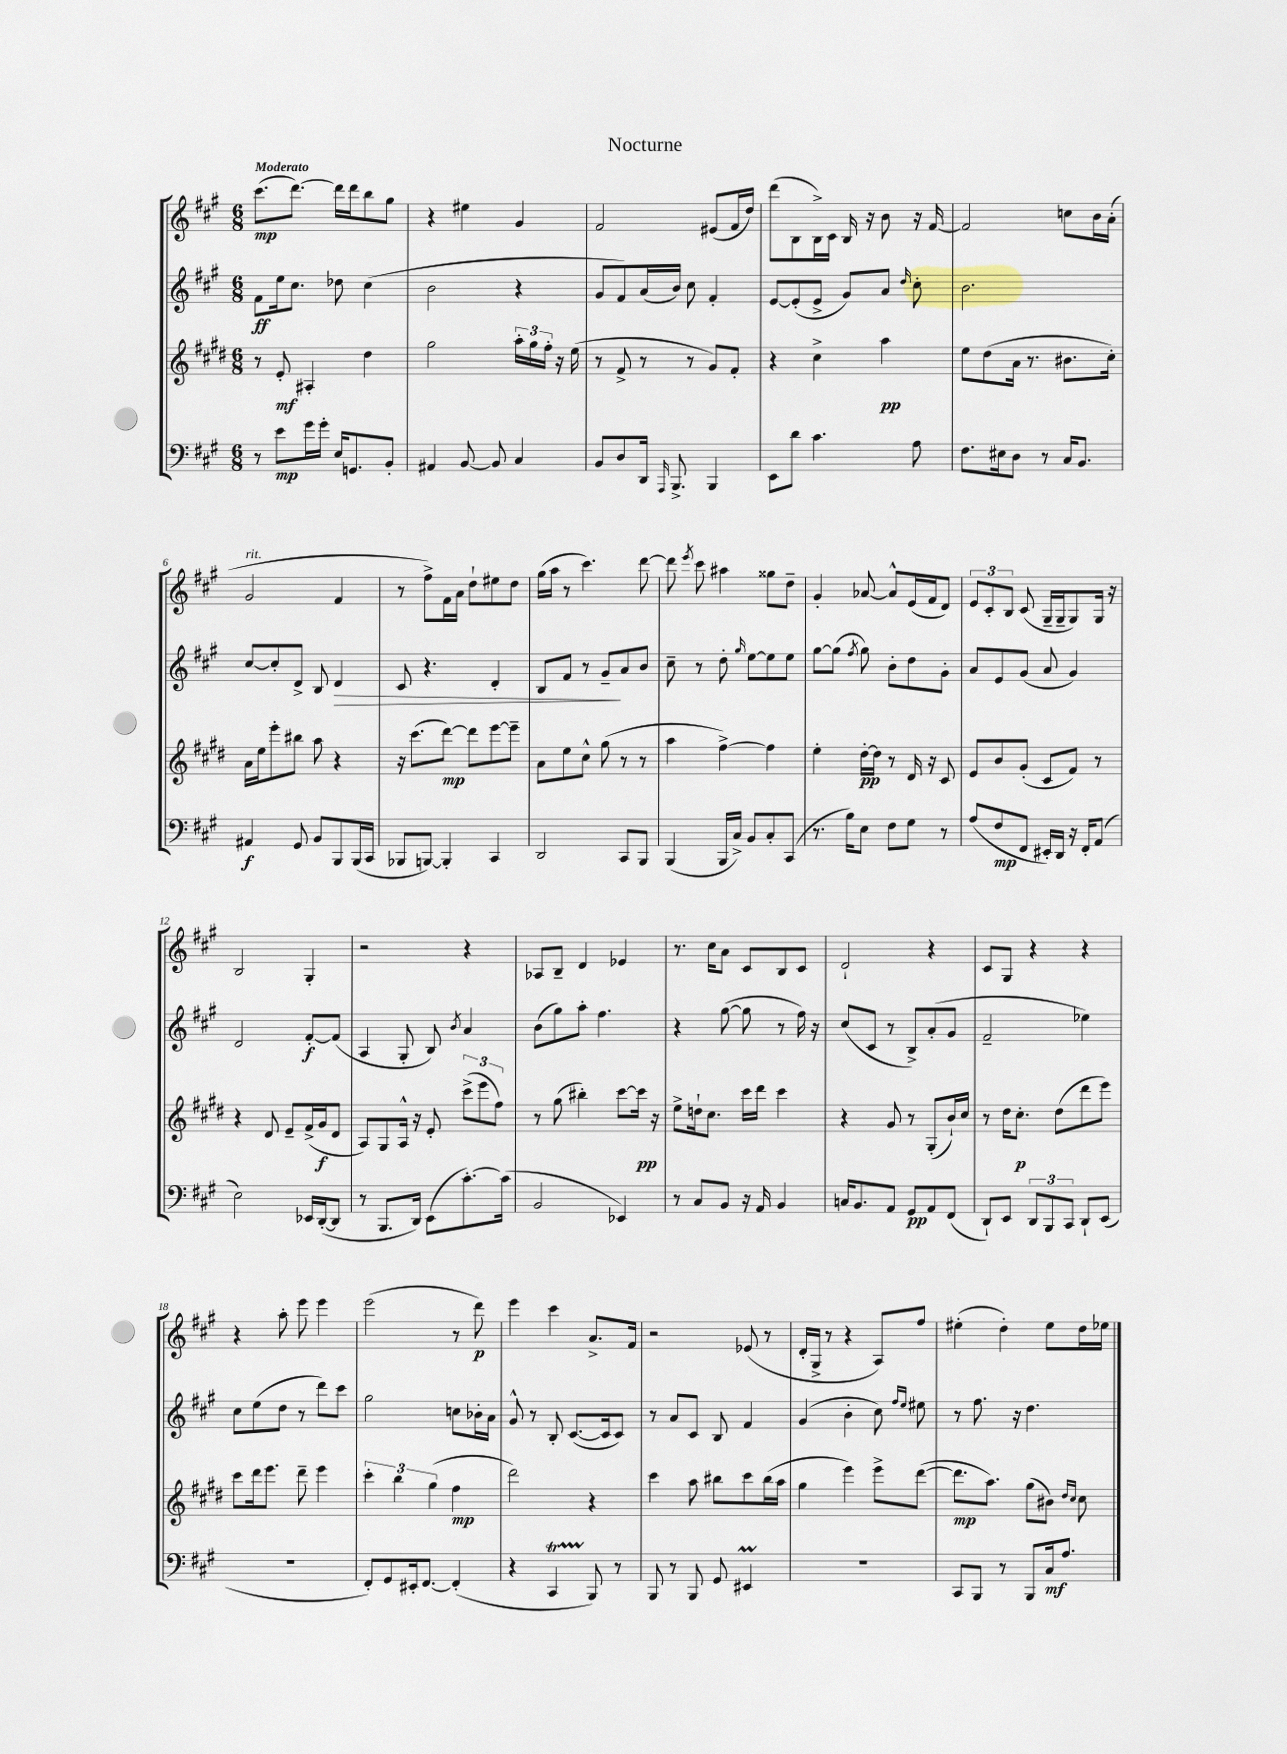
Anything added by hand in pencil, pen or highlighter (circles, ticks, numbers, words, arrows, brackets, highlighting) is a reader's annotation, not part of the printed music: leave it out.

**kern	**dynam	**kern	**dynam	**kern	**dynam	**kern	**dynam
*part4	*part4	*part3	*part3	*part2	*part2	*part1	*part1
*staff4	*staff4	*staff3	*staff3	*staff2	*staff2	*staff1	*staff1
*clefF4	*	*clefG2	*	*clefG2	*	*clefG2	*
*k[f#c#g#]	*	*k[f#c#g#d#]	*	*k[f#c#g#]	*	*k[f#c#g#]	*
*M6/8	*	*M6/8	*	*M6/8	*	*M6/8	*
=1	=1	=1	=1	=1	=1	=1	=1
!	!	!	!	!	!	!LO:TX:a:B:t=Moderato	!
8r	.	8r	.	8f#\L	ff	(8.ccc#\L	mp
8e\L	mp	8e'/	mf	16ee\k	.	.	.
.	.	.	.	8.cc#\J	.	[8.ddd\J)	.
16g#\L	.	4A#X'/	.	.	.	.	.
16g#'\JJ	.	.	.	.	.	.	.
16E/KL	.	.	.	8dd-X\	.	16ddd\LL]	.
8.GGn/	.	.	.	.	.	16ddd\J	.
.	.	4dd#\	.	(4cc#\	.	8bb\	.
8BB'/J	.	.	.	.	.	8gg#\J	.
=2	=2	=2	=2	=2	=2	=2	=2
4AA#X/	.	2gg#\	.	2b\	.	4r	.
[8BB/	.	.	.	.	.	4ee#X\	.
8BB/]	.	.	.	.	.	.	.
4C#/	.	24aa'\LL	.	4r	.	4g#/	.
.	.	24gg#\	.	.	.	.	.
.	.	24ff#'\JJ	.	.	.	.	.
.	.	16r	.	.	.	.	.
.	.	(16ee\	.	.	.	.	.
=3	=3	=3	=3	=3	=3	=3	=3
8BB/L	.	8r	.	8g#/L	.	2f#/	.
8D/	.	8f#^/	.	8f#/)	.	.	.
16DD/Jk	.	8r	.	(16a/L	.	.	.
16qqAAA/	.	.	.	.	.	.	.
8.BBB^/	.	.	.	16b/JJ)	.	.	.
.	.	8r	.	8cc#\	.	.	.
4BBB/	.	8g#/L)	.	4f#'/	.	(8e#X/L	.
.	.	8f#'/J	.	.	.	16f#/L	.
.	.	.	.	.	.	16dd/JJ)	.
=4	=4	=4	=4	=4	=4	=4	=4
8EE\L	.	4r	.	[8e/L	.	(8ddd\L	.
8d\J	.	.	.	(8e'/]	.	8B\	.
4.c#\	.	4cc#^\	.	8e^/J	.	16B^\L)	.
.	.	.	.	.	.	16c#\JJ	.
.	.	.	.	8g#/L)	.	16B/	.
.	.	.	.	.	.	16r	.
.	.	4aa\	pp	8a/J	.	8b\	.
.	.	.	.	16qqdd/	.	.	.
8A\	.	.	.	8cc#'\	.	16r	.
.	.	.	.	.	.	[16f#/	.
=5	=5	=5	=5	=5	=5	=5	=5
8.F#\L	.	8ee\L	.	2.b\	.	2f#/]	.
.	.	(8dd#\	.	.	.	.	.
16E#X\k	.	.	.	.	.	.	.
8D\J	.	16a\Jk	.	.	.	.	.
.	.	8.r	.	.	.	.	.
8r	.	.	.	.	.	.	.
16C#/KL	.	8.b#X\L	.	.	.	8ccn\L	.
8.BB/J	.	.	.	.	.	.	.
.	.	.	.	.	.	16b\L	.
.	.	16cc#'\Jk)	.	.	.	(16a'\JJ	.
!!LO:LB:g=z
=6	=6	=6	=6	=6	=6	=6	=6
!	!	!	!	!	!	!LO:TX:a:i:t=rit.	!
4AA#X/	f	16a\LL	.	[8cc#/L	.	2g#/	.
.	.	16ee\J	.	.	.	.	.
.	.	8eee'\	.	8cc#'/]	.	.	.
8GG#/	.	8bb#X\J	.	8d^/J	.	.	.
8BB/L	.	8aa\	.	8B/	.	.	.
!	!	!	!	!	!LO:HP:b	!	!
8BBB/	.	4r	.	4d/	>	4f#/	.
(16BBB/L	.	.	.	.	.	.	.
16CC#/JJ	.	.	.	.	.	.	.
=7	=7	=7	=7	=7	=7	=7	=7
8BBB-X/L	.	16r	.	8c#/	.	8r	.
.	.	(8.ccc#\L	.	.	.	.	.
[8BBBn/J)	.	.	.	4.r	.	8ff#^\L)	.
4BBB'/]	.	[8ddd#\J)	mp	.	.	16f#\L	.
.	.	.	.	.	.	16a\JJ	.
.	.	8ddd#\L]	.	.	.	8dd`\L	.
4CC#/	.	[8eee\	.	4d'/	.	8ee#X\	.
.	.	8eee~\J]	.	.	.	8dd\J	.
=8	=8	=8	=8	=8	=8	=8	=8
2DD/	.	8a\L	.	8B/L	.	(16gg#\LL	.
.	.	.	.	.	.	16aa\JJ	.
.	.	8ee\	.	8f#/J	.	8r	.
.	.	8cc#^^\J	.	8r	.	4.ccc#\)	.
.	.	(8gg#\	.	8g#~/L	.	.	.
8CC#/L	.	8r	.	8a/	]	.	.
8BBB/J	.	8r	.	8b/J	.	[8ddd\	.
=9	=9	=9	=9	=9	=9	=9	=9
(4BBB/	.	4aa\	.	8cc#~\	.	8ddd\]	.
.	.	.	.	.	.	8qeee/	.
.	.	.	.	8r	.	8ccc#\	.
16BBB/LL	.	[4ff#^\)	.	8dd'\	.	4aa#X\	.
16C#^/JJ)	.	.	.	.	.	.	.
.	.	.	.	16qqgg#/	.	.	.
8BB/L	.	.	.	[8ee\L	.	.	.
8C#'/	.	4ff#\]	.	8ee\]	.	8gg##X\L	.
(8CC#/J	.	.	.	8ee\J	.	8dd~\J	.
=10	=10	=10	=10	=10	=10	=10	=10
8.r	.	4ee'\	.	[8gg#\L	.	4g#'/	.
.	.	.	.	(8gg#\J]	.	.	.
16B\KL)	.	.	.	.	.	.	.
.	.	.	.	8qff#/	.	.	.
8E\J	.	[16dd#'\LL	pp	8gg#\)	.	[8a-X/	.
.	.	16dd#\JJ]	.	.	.	.	.
8F#\L	.	8r	.	8b'\L	.	8a-^^/L]	.
8G#\J	.	16d#/	.	8dd\	.	(16e/L	.
.	.	16r	.	.	.	16f#/J	.
8r	.	8c#/	.	8g#'\J	.	8d/J)	.
=11	=11	=11	=11	=11	=11	=11	=11
(8A/L	.	8e/L	.	8a/L	.	12e/L	.
.	.	.	.	.	.	12c#'/	.
8F#/	mp	8b/	.	8e/	.	.	.
.	.	.	.	.	.	12B/J	.
8FF#/J	.	(8g#'/J	.	(8g#/J	.	(8c#/	.
16EE#X'/LL)	.	8c#/L	.	8a/	.	16G#~/LL	.
16DD/JJ	.	.	.	.	.	16G#~/J	.
16r	.	8f#/J)	.	4g#/)	.	8G#/)	.
16FF#'/KL	.	.	.	.	.	.	.
(8AA/J	.	8r	.	.	.	16G#/Jk	.
.	.	.	.	.	.	16r	.
!!LO:LB:g=z
=12	=12	=12	=12	=12	=12	=12	=12
2E\)	.	4r	.	2d/	.	2B/	.
.	.	8d#/	.	.	.	.	.
.	.	8e~/L	.	.	.	.	.
16EE-X/LL	.	(16f#^/L	.	[8f#'/L	f	4G#'/	.
([16DD'/J	.	16g#/J	f	.	.	.	.
8DD/J]	.	8d#/J	.	(8f#/J]	.	.	.
=13	=13	=13	=13	=13	=13	=13	=13
8r	.	8A/L)	.	4A/	.	2r	.
8.BBB/L	.	8G#/	.	.	.	.	.
.	.	16A^^/Jk	.	8G#'/	.	.	.
16DD/Jk)	.	16r	.	.	.	.	.
(8EE\L	.	8e'/	.	8B/)	.	.	.
.	.	.	.	8qb/	.	.	.
[8.c#'\)	.	(12ccc#^\L	.	4a/	.	4r	.
.	.	12eee\	.	.	.	.	.
.	.	12ff#\J)	.	.	.	.	.
(16c#\Jk]	.	.	.	.	.	.	.
=14	=14	=14	=14	=14	=14	=14	=14
2BB/	.	8r	.	(8b\L	.	8A-X/L	.
.	.	(8gg#\	.	8gg#\)	.	8B~/J	.
.	.	4bb#X'\)	.	8aa'\J	.	4d/	.
.	.	.	.	4.ff#\	.	.	.
4EE-X/)	.	[8ccc#\L	.	.	.	4e-X/	.
.	.	16ccc#\Jk]	pp	.	.	.	.
.	.	16r	.	.	.	.	.
=15	=15	=15	=15	=15	=15	=15	=15
8r	.	8ee^\L	.	4r	.	8.r	.
8C#/L	.	16ddn`\k	.	.	.	.	.
.	.	8.cc#\J	.	.	.	16cc#\KL	.
8BB/J	.	.	.	([8gg#\	.	8a\J	.
16r	.	16ccc#\LL	.	8gg#\]	.	8c#/L	.
16AA/	.	16ddd#\JJ	.	.	.	.	.
4BB/	.	4ccc#\	.	8r	.	8B/	.
.	.	.	.	16ff#\)	.	8c#/J	.
.	.	.	.	16r	.	.	.
=16	=16	=16	=16	=16	=16	=16	=16
16Cn/KL	.	4r	.	(8cc#/L	.	2d`/	.
8.BB/	.	.	.	.	.	.	.
.	.	.	.	8c#/J	.	.	.
8AA/J	.	8g#/	.	8r	.	.	.
8GG#/L	pp	8r	.	8B^/L)	.	.	.
8AA/	.	(8G#'/L	.	(8a'/	.	4r	.
(8FF#/J	.	16b`/L)	.	8g#/J	.	.	.
.	.	16cc#/JJ	.	.	.	.	.
=17	=17	=17	=17	=17	=17	=17	=17
8DD`/L)	.	8r	.	2f#~/	.	8c#/L	.
8EE/J	.	16dd#\KL	.	.	.	8G#/J	.
.	.	8.cc#'\J	p	.	.	.	.
12DD/L	.	.	.	.	.	4r	.
12BBB/	.	.	.	.	.	.	.
.	.	(8dd#\L	.	.	.	.	.
12CC#/J	.	.	.	.	.	.	.
8DD`/L	.	8ddd#\	.	4ee-X\)	.	4r	.
(8EE/J	.	8eee\J)	.	.	.	.	.
!!LO:LB:g=z
=18	=18	=18	=18	=18	=18	=18	=18
2.r	.	8ccc#\L	.	8cc#\L	.	4r	.
.	.	16ddd#\k	.	(8ee\	.	.	.
.	.	8.eee\J	.	.	.	.	.
.	.	.	.	8dd\J	.	8aa'\	.
.	.	8ddd#~\	.	8r	.	8eee\	.
.	.	4eee\	.	8ddd\L)	.	4eee\	.
.	.	.	.	8ccc#\J	.	.	.
=19	=19	=19	=19	=19	=19	=19	=19
8FF#'/L)	.	6ccc#'\	.	2gg#\	.	(2eee\	.
8GG#/	.	.	.	.	.	.	.
.	.	6bb\	.	.	.	.	.
16EE#X'/k	.	.	.	.	.	.	.
[8.FF#/J	.	.	.	.	.	.	.
.	.	(6gg#\	.	.	.	.	.
(4FF#'/]	.	4ff#\	mp	8ccn\L	.	8r	.
.	.	.	.	16b-X'\L	.	8ddd\)	p
.	.	.	.	16a\JJ	.	.	.
=20	=20	=20	=20	=20	=20	=20	=20
4r	.	2ddd#\)	.	8g#^^/	.	4eee\	.
.	.	.	.	8r	.	.	.
4CC#t/	.	.	.	8B'/	.	4ccc#\	.
.	.	.	.	([8.c#/L	.	.	.
8BBB/)	.	4r	.	.	.	8.a^/L	.
.	.	.	.	16c#/k]	.	.	.
8r	.	.	.	8c#/J)	.	.	.
.	.	.	.	.	.	16f#/Jk	.
=21	=21	=21	=21	=21	=21	=21	=21
8BBB/	.	4ccc#\	.	8r	.	2r	.
8r	.	.	.	8a/L	.	.	.
8BBB/	.	8aa\	.	8c#/J	.	.	.
8GG#/	.	8bb#X\L	.	8B/	.	.	.
4EE#Xm/	.	8ccc#\	.	4f#/	.	(8e-X/	.
.	.	(16bb#\L	.	.	.	8r	.
.	.	16aa\JJ	.	.	.	.	.
=22	=22	=22	=22	=22	=22	=22	=22
2.r	.	4gg#\	.	(4g#/	.	16d'/LL	.
.	.	.	.	.	.	16G#^/JJ	.
.	.	.	.	.	.	8r	.
.	.	4eee\)	.	4b'\	.	4r	.
.	.	8eee^\L	.	8cc#\)	.	8A/L)	.
.	.	.	.	16qqff#/LL	.	.	.
.	.	.	.	16qqee/JJ	.	.	.
.	.	([8ddd#\J	.	8ee#X\	.	8ff#/J	.
=23	=23	=23	=23	=23	=23	=23	=23
8CC#/L	.	8.ddd#\L]	mp	8r	.	(4ee#X'\	.
8BBB/J	.	.	.	8.ff#\	.	.	.
.	.	8.aa\J)	.	.	.	.	.
8r	.	.	.	.	.	4dd'\)	.
.	.	.	.	16r	.	.	.
8BBB/L	.	(8gg#\L	.	4.dd\	.	.	.
16C#/k	mf	8b#X\J)	.	.	.	8ee#\L	.
8.A/J	.	.	.	.	.	.	.
.	.	16qqdd#/LL	.	.	.	.	.
.	.	16qqcc#/JJ	.	.	.	.	.
.	.	8cc#\	.	.	.	16dd\L	.
.	.	.	.	.	.	16ee-X\JJ	.
==	==	==	==	==	==	==	==
*-	*-	*-	*-	*-	*-	*-	*-
